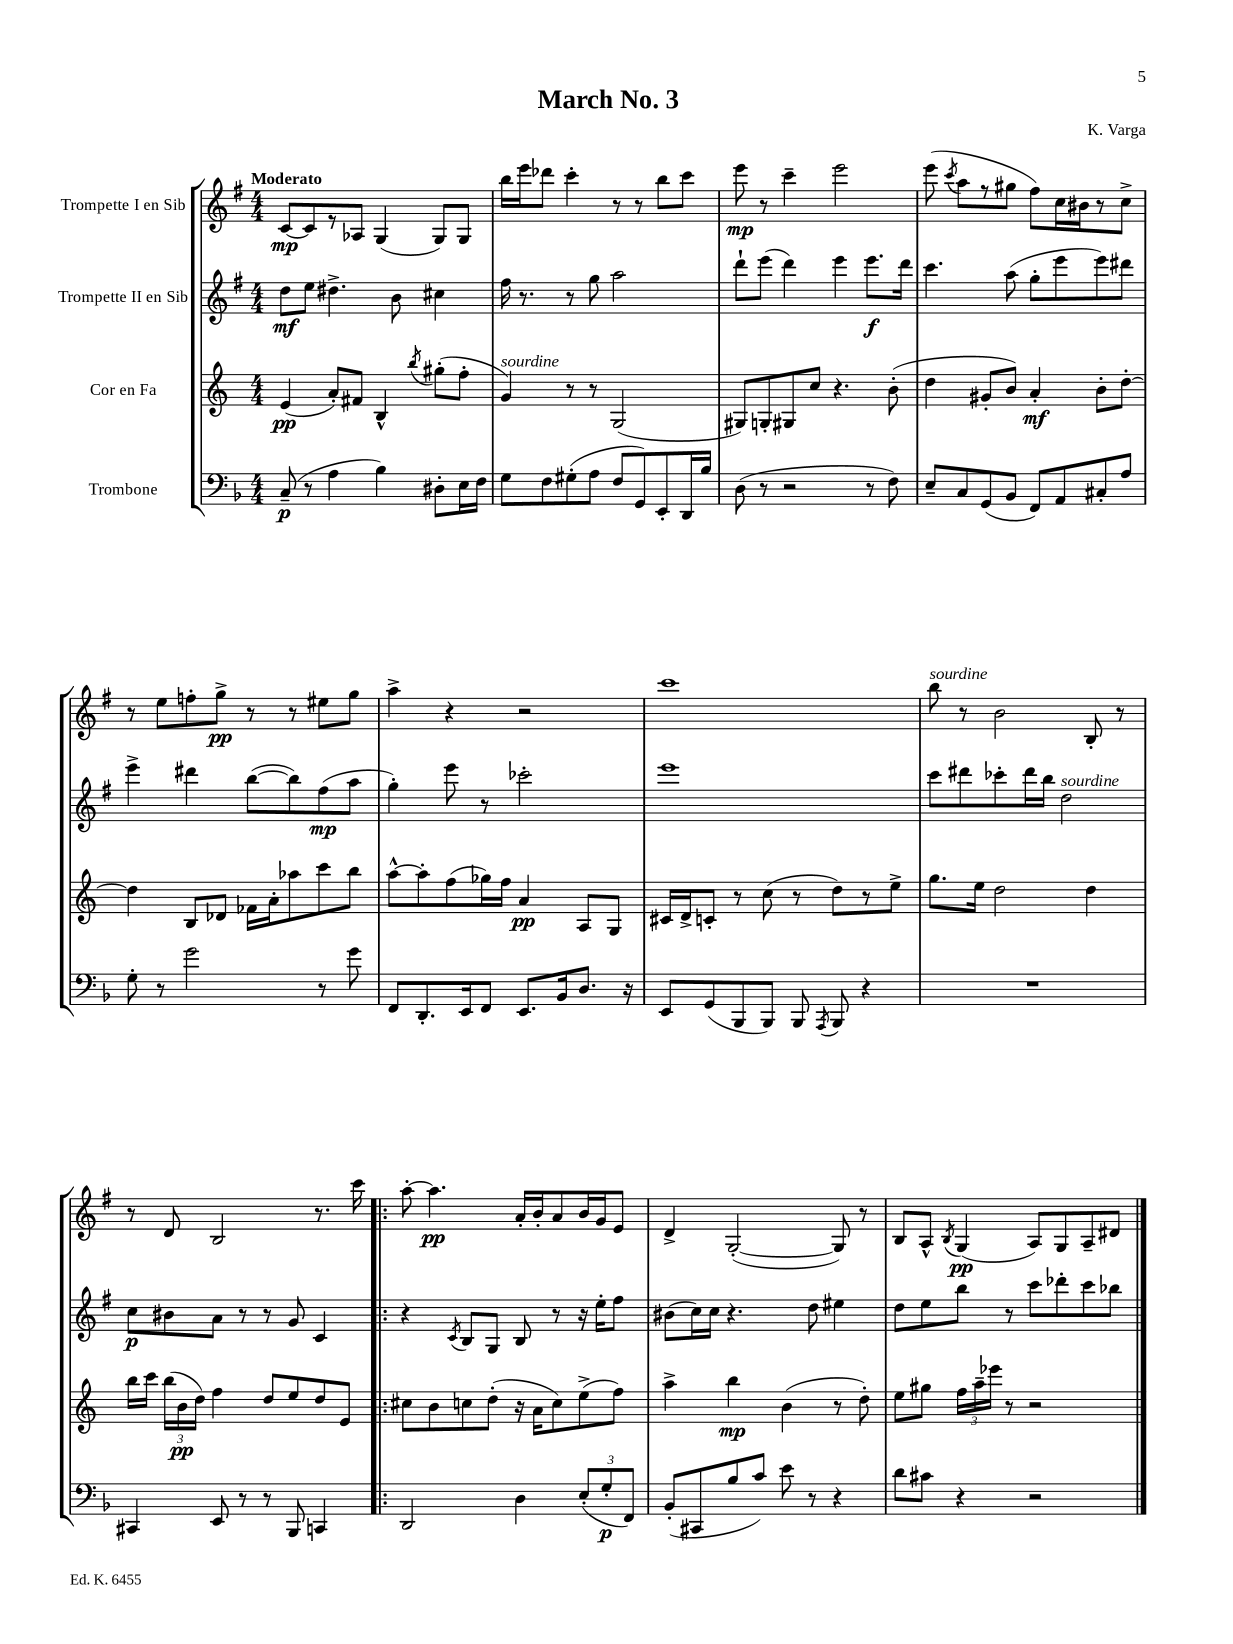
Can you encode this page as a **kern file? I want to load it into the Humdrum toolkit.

**kern	**kern	**kern	**kern
*staff4	*staff3	*staff2	*staff1
*clefF4	*clefG2	*clefG2	*clefG2
*k[b-]	*k[]	*k[f#]	*k[f#]
*M4/4	*M4/4	*M4/4	*M4/4
(8C~	(4e	8dd	[8c
8r	.	8ee	8c]
4A	8a')	4.dd#^	8r
.	8f#	.	8A-
4B-)	4B^^	.	(4G
.	.	8b	.
.	8qbb	.	.
8D#'	(8gg#'	4cc#	8G)
16E	8ff'	.	8G
16F	.	.	.
=	=	=	=
8G	4g)	16ff#	16bb
.	.	8.r	16eee
8F	.	.	8ddd-
(8G#'	8r	8r	4ccc'
8A	8r	8gg	.
8F	(2G	2aa	8r
8GG)	.	.	8r
8EE'	.	.	8bb
16DD	.	.	8ccc
16B-	.	.	.
=	=	=	=
(8D	8G#)	8ddd`	8eee
8r	8G'	(8eee	8r
2r	8G#	4ddd)	4ccc~
.	8cc	.	.
.	4.r	4eee	2eee
8r	.	8.eee	.
8F)	(8b'	.	.
.	.	16ddd	.
=	=	=	=
8E~	4dd	4.ccc	(8eee
.	.	.	8qccc
8C	.	.	8aa
(8GG	8g#'	.	8r
8BB-	8b)	(8aa	8gg#
8FF)	4a'	8gg'	8ff#)
8AA	.	8eee	16cc
.	.	.	16b#
8C#'	8b'	8eee)	8r
8A	[8dd'	8ddd#	8cc^
=	=	=	=
8G'	4dd]	4eee^	8r
8r	.	.	8ee
2g	8B	4ddd#	8ff'
.	8d-	.	8gg^
.	16f-	([8bb	8r
.	16a'	.	.
.	8aa-	8bb])	8r
8r	8ccc	(8ff#	8ee#
8g	8bb	8aa	8gg
=	=	=	=
8FF	[8aa^^	4gg')	4aa^
8.DD'	8aa']	.	.
.	(8ff	8eee	4r
16EE	.	.	.
8FF	16gg-)	8r	.
.	16ff	.	.
8.EE	4a	2ccc-'	2r
16BB-	.	.	.
8.D	8A	.	.
.	8G	.	.
16r	.	.	.
=	=	=	=
8EE	16c#	1eee	1ccc
.	16d^	.	.
(8GG	8c'	.	.
8BBB-	8r	.	.
8BBB-)	(8cc	.	.
8BBB-	8r	.	.
8qAAA	.	.	.
8BBB-	8dd)	.	.
4r	8r	.	.
.	8ee^	.	.
=	=	=	=
1r	8.gg	8ccc	8bb
.	.	8ddd#	8r
.	16ee	.	.
.	2dd	8ccc-'	2b
.	.	16ddd#	.
.	.	16bb	.
.	.	2dd	.
.	4dd	.	8B'
.	.	.	8r
=	=	=	=
4CC#	16bb	8cc	8r
.	16ccc	.	.
.	(24bb	8b#	8d
.	24b	.	.
.	24dd)	.	.
8EE	4ff	8a	2B
8r	.	8r	.
8r	8dd	8r	.
8BBB-	8ee	8g	.
4CC	8dd	4c	8.r
.	8e	.	.
.	.	.	16ccc
=!|:	=!|:	=!|:	=!|:
2DD	8cc#	4r	[8aa'
.	8b	.	4.aa]
.	.	8qc	.
.	8cc	8B	.
.	(8dd'	8G	.
4D	16r	8B	16a'
.	16a	.	16b'
.	8cc)	8r	8a
(12E'	(8ee^	16r	16b
.	.	16ee'	16g
12G'	.	.	.
.	8ff)	8ff#	8e
12FF)	.	.	.
=	=	=	=
(8BB-'	4aa^	(8b#	4d^
8CC#	.	16cc)	.
.	.	16cc	.
8B-	4bb	4.r	([2G'
8c)	.	.	.
8e	(4b	.	.
8r	.	8dd	.
4r	8r	4ee#	8G])
.	8dd')	.	8r
=	=	=	=
8d	8ee	8dd	8B
8c#	8gg#	8ee	8A^^
.	.	.	8qB
4r	24ff	8bb	(4G
.	24aa~	.	.
.	24eee-	.	.
.	8r	8r	.
2r	2r	8ccc	8A)
.	.	8ddd-'	8G
.	.	8ccc	8A~
.	.	8bb-	8d#
==	==	==	==
*-	*-	*-	*-
